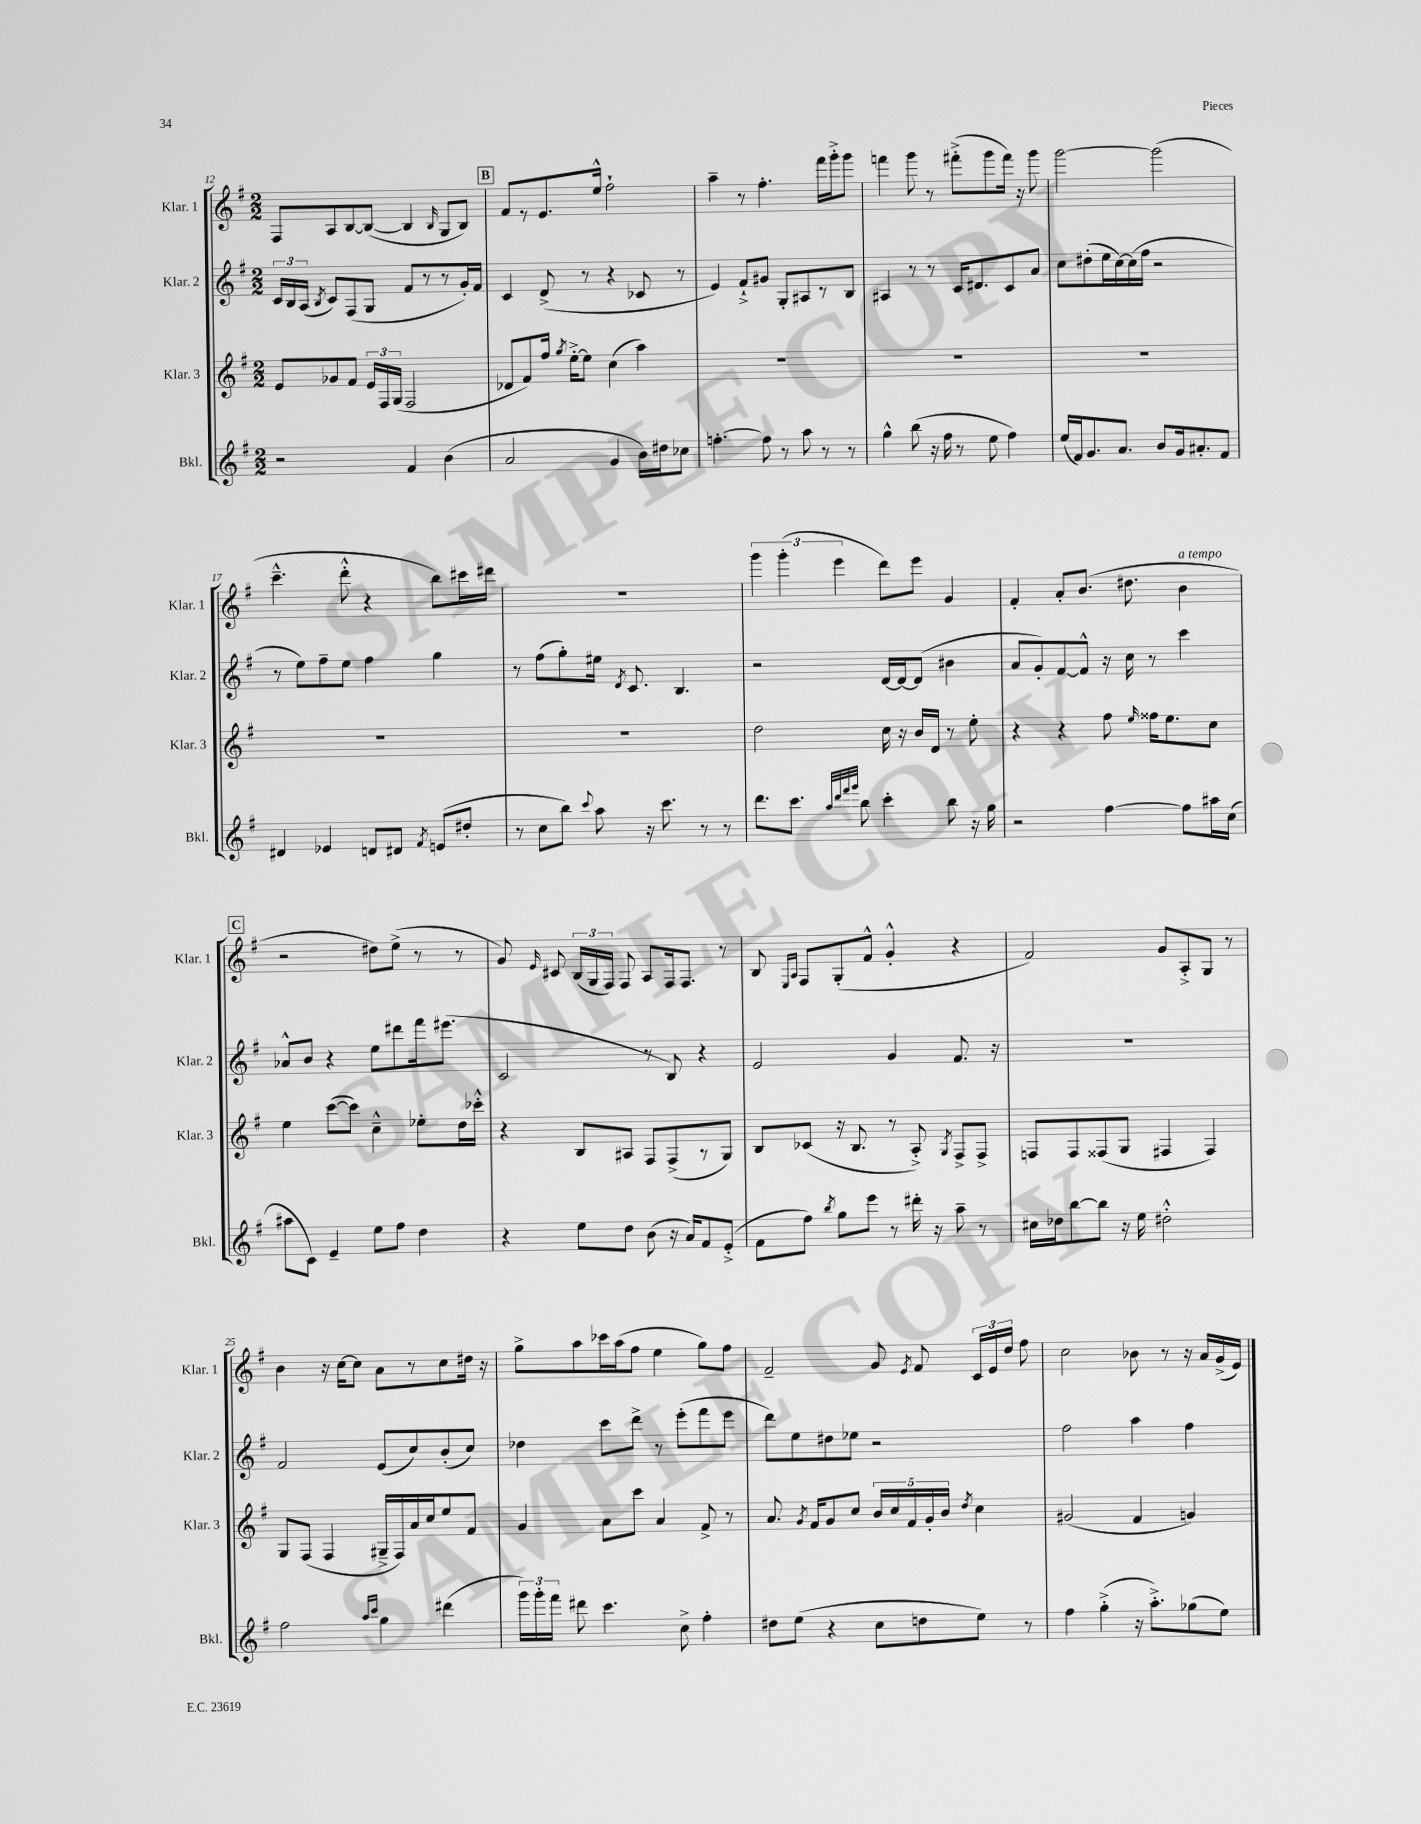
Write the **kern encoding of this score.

**kern	**kern	**kern	**kern
*staff4	*staff3	*staff2	*staff1
*clefG2	*clefG2	*clefG2	*clefG2
*k[f#]	*k[f#]	*k[f#]	*k[f#]
*M2/2	*M2/2	*M2/2	*M2/2
2r	8e	24c	8F#
.	.	24B	.
.	.	(24A	.
.	.	8qB	.
.	8g-	8c)	8A
.	8f#	(8F#	[8B
.	24e	8G	(8B_
.	24F#	.	.
.	(24G	.	.
4f#	2F#	8f#	4B]
.	.	8r	.
.	.	.	16qqB
(4b	.	8r	8G
.	.	16g')	8B)
.	.	16f#	.
=	=	=	=
2a	8d-	4c	8f#
.	8f#)	.	8r
.	16ff#	(8d^	8.e
.	8qgg	.	.
.	[16ee'^	.	.
.	8ee]	8r	.
.	.	.	16ee^^
4g	(4cc	4r	2ff#`
16b)	4aa)	8c-	.
16dd#	.	.	.
8cc-	.	8r	.
=	=	=	=
[4.ff'	1r	4e)	4aa~
.	.	8f#`^	8r
8ff]	.	8g#	4.ff#'
8r	.	8G'	.
8aa	.	8A#	.
8r	.	8r	16fff#
.	.	.	16ggg'^
8r	.	8B	8ggg
=	=	=	=
4gg^^	1r	4A#	4fff
(8bb	.	8r	8ggg
16r	.	8r	8r
16ff#	.	.	.
8r	.	16c	(8fff#'^
.	.	8.d#	.
8ee	.	.	8ggg
4ff#)	.	8c	16fff#)
.	.	.	16r
.	.	8a	8ggg
=	=	=	=
(16ee	1r	8cc	[2ggg
16f#)	.	.	.
8.g	.	(8dd#'	.
.	.	16ee	.
8.a	.	[16cc)	.
.	.	(16cc]	.
.	.	16ff#	.
8b	.	2r	(2ggg]
16g	.	.	.
8.a#'	.	.	.
8f#	.	.	.
=	=	=	=
4d#	1r	8r	4.ccc~^^
.	.	8ee)	.
4e-	.	8ff#~	.
.	.	8ee	8ddd'^^
8d	.	4ff#	4r
8d#	.	.	.
8qf#	.	.	.
(8e	.	4gg	8bb)
8dd#'	.	.	16ccc#
.	.	.	16ddd#
=	=	=	=
8r	1r	8r	1r
8cc	.	(8ff#	.
8bb)	.	8gg')	.
8qqccc	.	.	.
8aa	.	16ee#	.
.	.	8qd	.
.	.	8.c	.
16r	.	.	.
8.ccc	.	.	.
.	.	4.B	.
8r	.	.	.
8r	.	.	.
=	=	=	=
8.ddd	2dd	2r	6ggg
.	.	.	(6ggg'
8.ccc	.	.	.
.	.	.	6eee
32qqaa	.	.	.
32qqddd	.	.	.
32qqfff#	.	.	.
32qqggg	.	.	.
8bb	.	.	.
4ccc'	16cc	[16d	8ddd)
.	16r	16d_	.
.	16b	(8d]	8eee
.	16d	.	.
8bb	8r	4b#	4g
16r	8ee'	.	.
16gg	.	.	.
=	=	=	=
2r	4r	8a	4f#'
.	.	8g')	.
.	4r	[8f#	8a'
.	.	8f#^^]	(8.b
[4ff#	8ff#	16r	.
.	.	16cc	8.dd#
.	16qqee	.	.
.	16ff##	8r	.
.	8.ee	.	.
8ff#]	.	4ccc	4b
16aa#	8cc	.	.
(16cc	.	.	.
=	=	=	=
8aa#	4ee	8a-^^	2r
8c)	.	8b	.
4e~	([8ccc	4r	.
.	8ccc])	.	.
8ee	4cc~^^	8ee	8dd#)
8ff#	.	8ddd#	(8ee^
4dd	8ee-'	16fff#	8r
.	.	(8.eee#	.
.	16dd	.	8r
.	16ccc-'^^	.	.
=	=	=	=
4r	4r	2c	8g)
.	.	.	16qqe
.	.	.	8c#
8ee	8B	.	(24B
.	.	.	24G
.	.	.	24F#)
8dd	8A#	.	8F#
(8b	8F#	8r	8A
16r	(8F#^	8B)	16F#
16a)	.	.	8.F#
8f#	8r	4r	.
(8e'^	8G)	.	8r
=	=	=	=
8f#	8B	2e	8B
.	.	.	16qqE
.	.	.	16qqA
8ff#)	(8c-	.	8F#
8qbb	.	.	.
8gg	16r	.	(8G'
.	8.B	.	.
8eee	.	.	8f#^^
8r	8r	4g	4g'^^
16ddd#'	8A'^)	.	.
16r	.	.	.
.	8qG	.	.
8aa~	8F#^	8.f#	4r
8r	8F#^	.	.
.	.	16r	.
=	=	=	=
16cc#	8F	1r	2f#)
16dd-	.	.	.
[8bb	8F	.	.
8bb]	(8F##	.	.
16r	8G	.	.
16ee	.	.	.
2dd#'^^	4F#	.	8g
.	.	.	8A'^
.	4F#)	.	8G
.	.	.	8r
=	=	=	=
2ff#	8G	2f#	4b
.	(8F#	.	.
.	4F#	.	16r
.	.	.	[16cc
.	.	.	8cc]
16qqaa	.	.	.
16qqccc	.	.	.
4gg	16G#~^	(8e	8a
.	16F#)	.	.
.	16a	8cc)	8r
.	16cc	.	.
(4ddd#	8ee	(8b'	8cc
.	8f#	8cc)	16dd#
.	.	.	16r
=	=	=	=
24ggg)	4g	4dd-	8gg^
24ggg'	.	.	.
24fff#	.	.	.
8ddd#	.	.	8aa
4.ccc	8a	8ccc	16ccc-
.	.	.	(16aa
.	8ccc	8ddd^	8ff#
.	4a	8r	4ee
8cc^	.	(8eee'	.
4ff#'	8f#^	8fff#	8gg)
.	8r	8eee	8ff#
=	=	=	=
8dd#	8.a	8ddd)	2f#~
(8ee	.	8ee	.
.	8qg	.	.
.	16f#	.	.
4r	8g	8dd#	.
.	8cc	8ee-	.
8cc	20b	2r	8g
.	20cc	.	.
.	20f#	.	.
.	.	.	8qe
8dd	.	.	8f#
.	20g'	.	.
.	20b	.	.
.	8qdd	.	.
8ee)	4cc	.	24c
.	.	.	24e
.	.	.	24dd
8r	.	.	8ff#
=	=	=	=
4ff#	(2g#	2ff#	2cc
(4gg'^	.	.	.
16r	4f#	4aa	8b-
8.aa'^)	.	.	.
.	.	.	8r
(8gg-	4g)	4ff#	16r
.	.	.	16a
8ee)	.	.	(16g^
.	.	.	16e)
==	==	==	==
*-	*-	*-	*-
